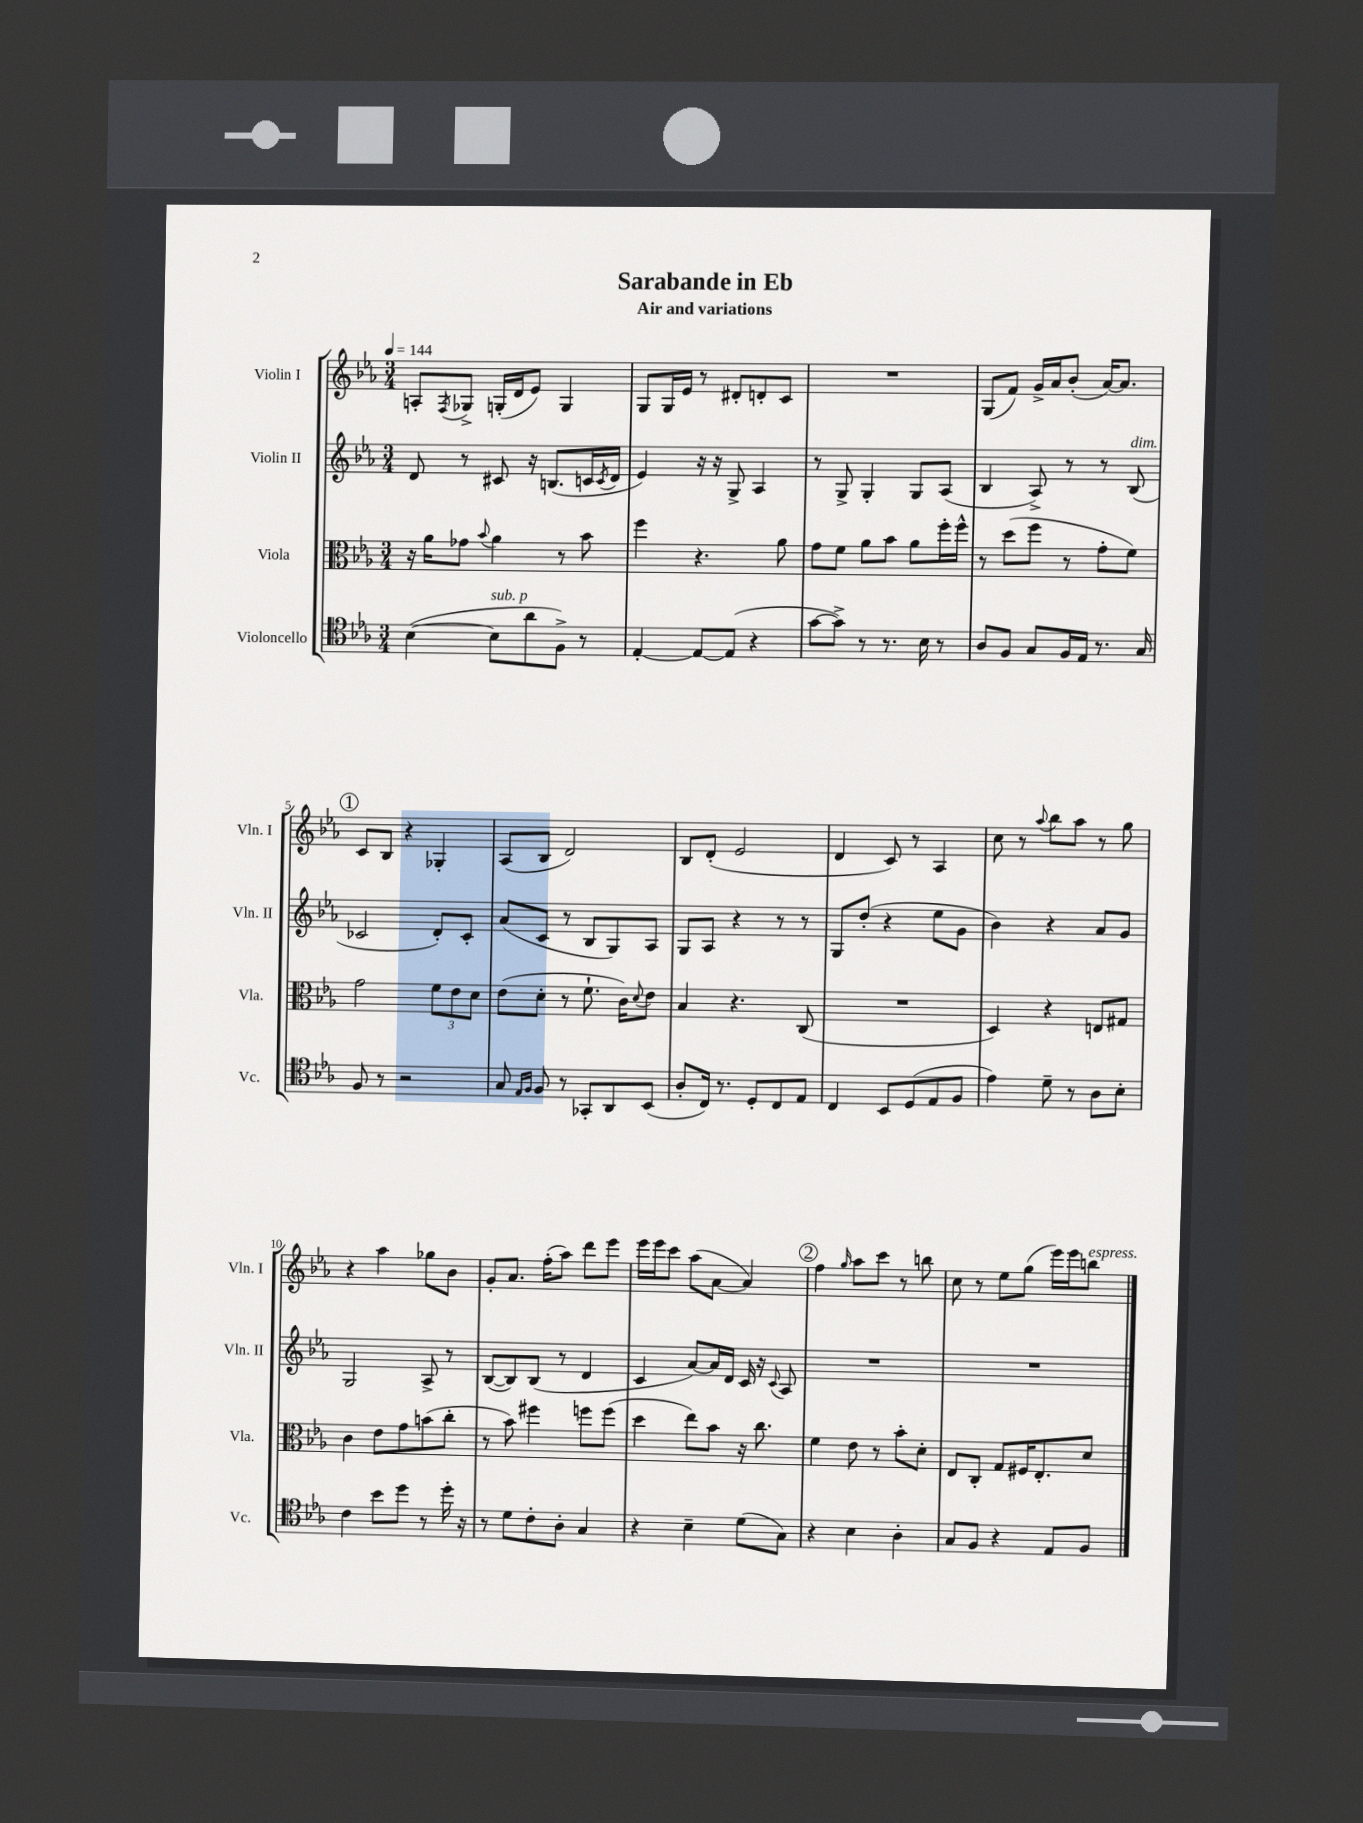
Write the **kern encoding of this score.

**kern	**kern	**kern	**kern
*staff4	*staff3	*staff2	*staff1
*clefC4	*clefC3	*clefG2	*clefG2
*k[b-e-a-]	*k[b-e-a-]	*k[b-e-a-]	*k[b-e-a-]
*M3/4	*M3/4	*M3/4	*M3/4
*MM144	*MM144	*MM144	*MM144
([4B-\	16r	8d/	8A'/L
.	16a-\LK	.	.
.	.	.	8qF/
.	8g-\J	8r	8G-^/J
.	8qqb-/	.	.
8B-\]L	4a-\	8c#/	(16G'/LL
.	.	.	16d/J
8a-\	.	16r	8e-/J)
.	.	(8.B/L	.
8F^\J)	8r	.	4G/
8r	8b-\	16c/L	.
.	.	8qc/	.
.	.	16d/JJ	.
=	=	=	=
[4E-'/	4ff\	4e-/)	8G/L
.	.	.	16G/L
.	.	.	16e-/JJ
8E-/_L	4.r	16r	8r
.	.	16r	.
(8E-/]J	.	8G^/	8d#'/L
4r	.	4A-/	8d'/
.	8a-\	.	8c/J
=	=	=	=
[8g\L	8g\L	8r	2.r
8g^\]J)	8f\J	8G^/	.
8r	8a-\L	4G'/	.
8.r	8b-\J	.	.
.	8a-\L	8G/L	.
16B-\	.	.	.
8r	16ff'\L	(8A-/J	.
.	16ff^^\JJ	.	.
=	=	=	=
8A-/L	8r	4B-/	(8G/L
8F/J	(8dd\L	.	8f/J)
8G/L	8ff\J	8A-^/)	16g^/LL
.	.	.	16a-/J
16F/L	8r	8r	(8b-'/J
16E-/JJ	.	.	.
8.r	8g'\L	8r	[16a-/LK)
.	.	.	8.a-/]J
.	8f\J)	(8B-/	.
16G/	.	.	.
=	=	=	=
8F/	2g\	2c-/	8c/L
8r	.	.	8B-/J
2r	.	.	4r
.	12f\L	8d'/L)	4G-'/
.	12e-\	.	.
.	.	8c-'/J	.
.	12d\J	.	.
=	=	=	=
8G/	(8e-\L	(8a-/L	(8A-/L
16qqE-/LL	.	.	.
16qqF/JJ	.	.	.
8F/	8d'\J	8c/J	8B-/J
8r	8r	8r	2d/)
8GG-'/L	8.f`\	8B-/L	.
8AA-/	.	8G/)	.
.	16c\LK)	.	.
.	8qqd/	.	.
(8BB-/J	8e-\J	8A-/J	.
=	=	=	=
8A-'/L	4B-/	8G/L	8B-/L
16C/Jk)	.	8A-/J	(8d'/J
8.r	.	.	.
.	4.r	4r	2e-/
8D'/L	.	.	.
8C/	.	8r	.
8E-/J	(8C/	8r	.
=	=	=	=
4C/	2.r	8G/L	4d/
.	.	(8dd'/J	.
8BB-/L	.	4r	8c/)
(8D/	.	.	8r
8E-/	.	8ee-\L	4A-/
8F/J	.	8g\J	.
=	=	=	=
4e-\)	4D/)	4b-\)	8cc\
.	.	.	8r
.	.	.	8qqaa-/
8d~\	4r	4r	8bb-\L
8r	.	.	8aa-\J
8A-\L	8E/L	8a-/L	8r
8B-'\J	8G#/J	8g/J	8gg\
=	=	=	=
4c\	4c\	2G/	4r
8b-\L	8e-\L	.	4aa-\
8dd\J	8g\	.	.
8r	(8b\	8A-^/	8gg-\L
16dd'\	8cc'\J	8r	8b-\J
16r	.	.	.
=	=	=	=
8r	8r	([8B-/L	8g'/L
8d\L	8b-\)	8B-/])	8.a-/J
8c'\	4ff#\	(8B-/J	.
.	.	.	(16ff'\LK
8A-'\J	.	8r	8aa-\J)
4G/	8ff\L	4d/	8ddd\L
.	(8ff\J	.	8eee-\J
=	=	=	=
4r	4dd\	4c/	16eee-\LL
.	.	.	16eee-\J
.	.	.	8ccc\J
4B-~\	8ee-\L)	[8a-/L)	(8aa-\L
.	8b-\J	16a-/]L	[8a-\J
.	.	16d/JJ	.
(8d\L	16r	16c/	4a-/])
.	8.cc\	16r	.
.	.	8qqc/	.
8G\J)	.	8A-/	.
=	=	=	=
4r	4f\	2.r	4ff\
.	.	.	16qqgg/
4B-\	8e-\	.	8aa-\L
.	8r	.	8ccc\J
4A-'\	8b-'\L	.	8r
.	8d'\J	.	8bb\
=	=	=	=
8G/L	8E-/L	2.r	8cc\
8F/J	8C'/J	.	8r
4r	8G/L	.	8ee-\L
.	16F#/K	.	(8gg\J
.	8.E-'/	.	.
8E-/L	.	.	16eee-\LL)
.	.	.	16eee-\J
8F/J	8d/J	.	8bb\J
==	==	==	==
*-	*-	*-	*-
